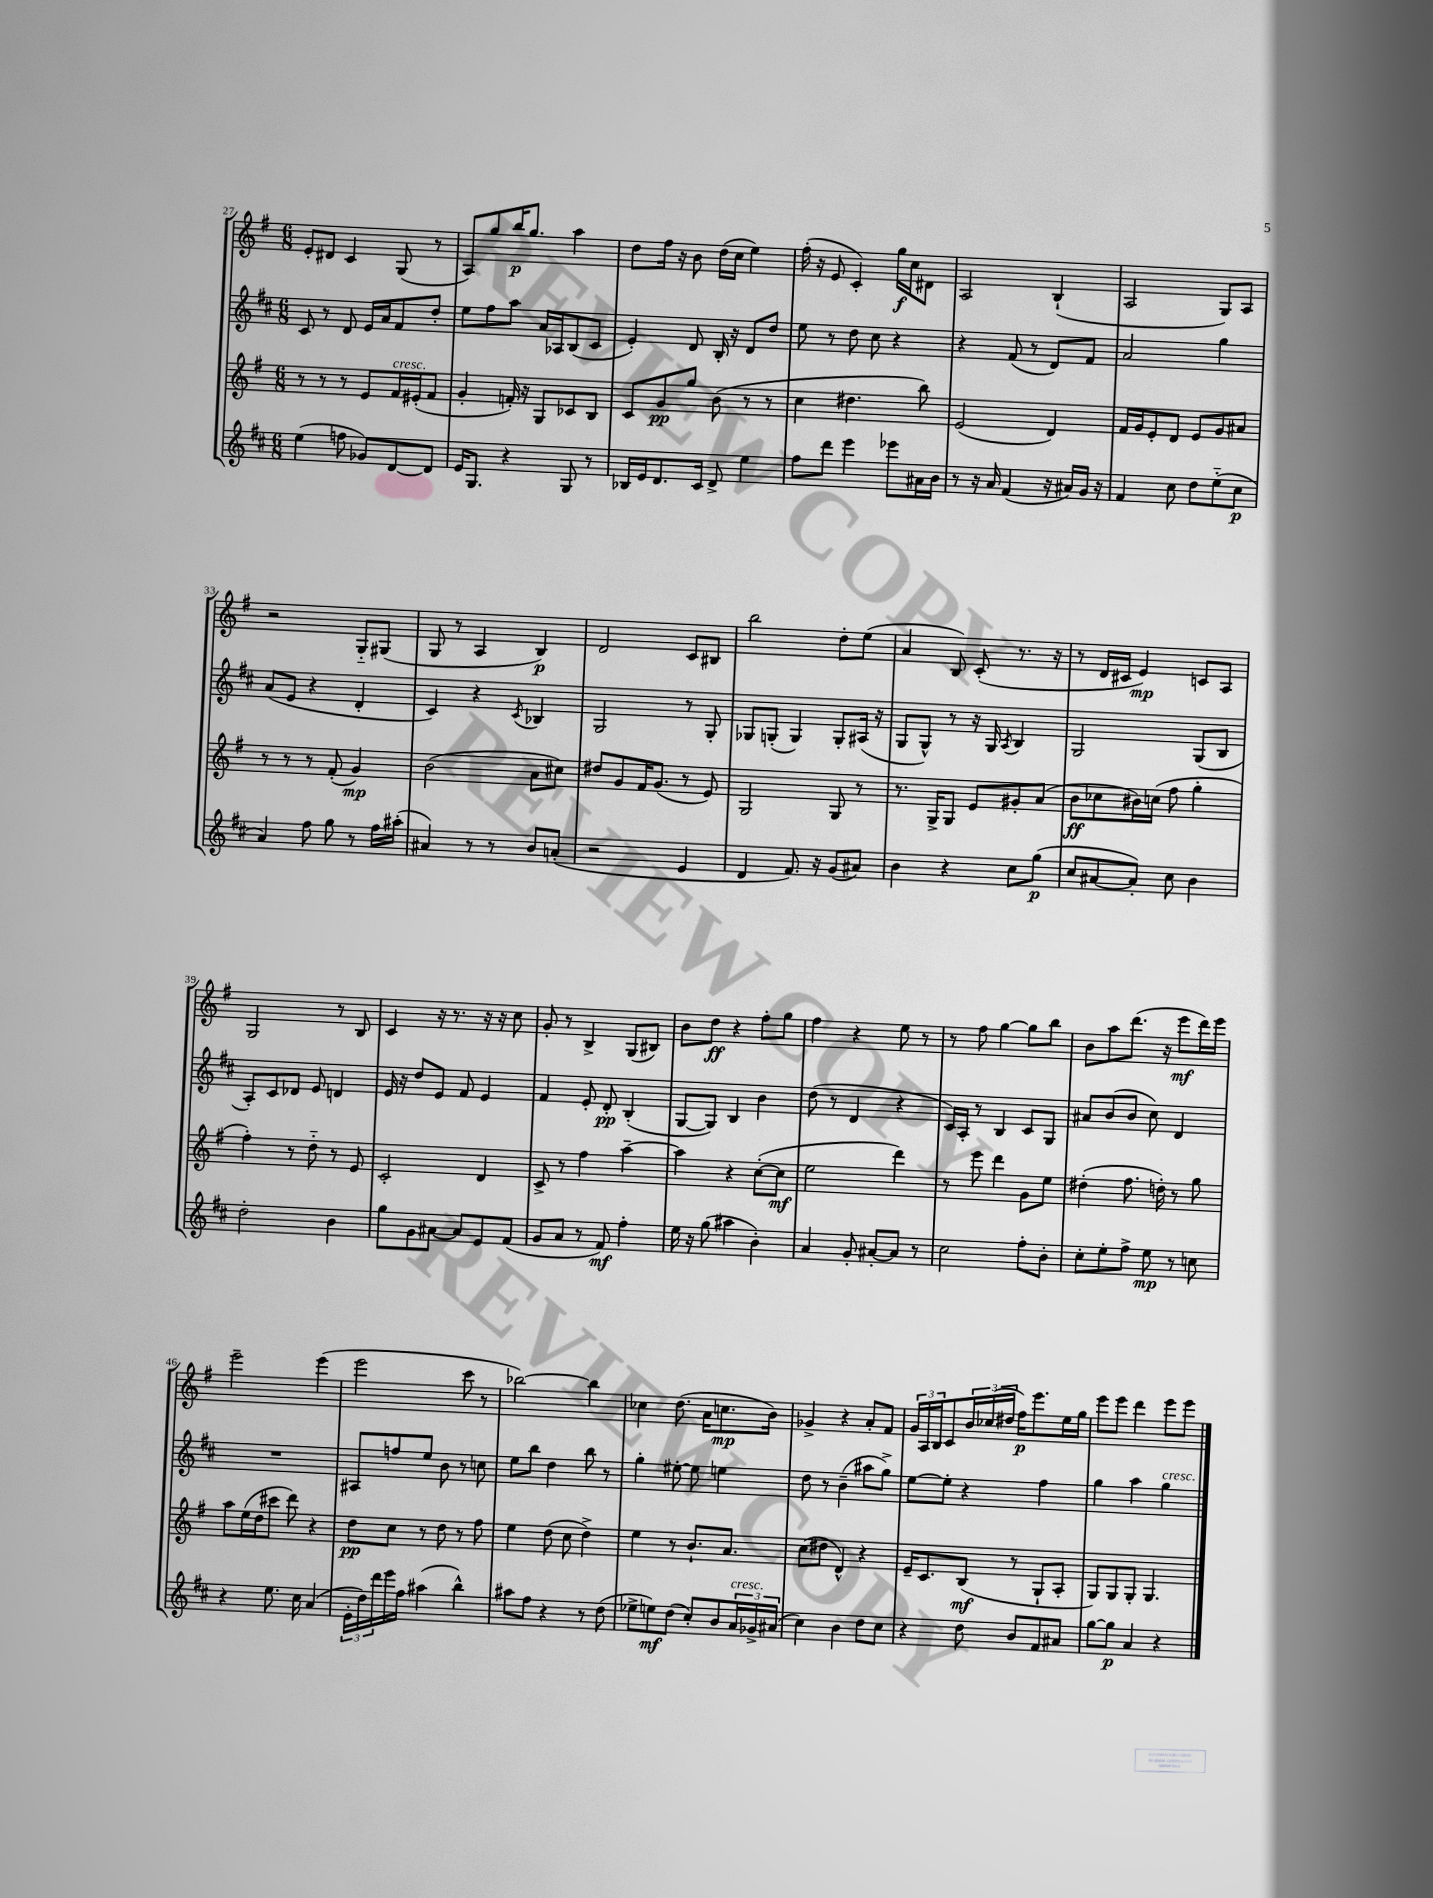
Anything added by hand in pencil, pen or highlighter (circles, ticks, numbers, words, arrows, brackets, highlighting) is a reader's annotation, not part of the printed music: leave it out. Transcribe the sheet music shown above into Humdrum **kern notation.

**kern	**kern	**kern	**kern
*staff4	*staff3	*staff2	*staff1
*clefG2	*clefG2	*clefG2	*clefG2
*k[f#c#]	*k[f#]	*k[f#c#]	*k[f#]
*M6/8	*M6/8	*M6/8	*M6/8
(4ee\	8r	8c#/	8e'/L
.	8r	8r	8d#/J
8ff\	8r	8d/	4c/
8g-/L)	8e/L	16e/LL	.
.	.	16a/J	.
[8d/	16f#/L	8f#/	(8G/
.	(16e#'/J	.	.
8d/]J	8f#/J	8dd'/J	8r
=	=	=	=
16e/LK	4g'/	8ee\L	8A/L)
8.G/J	.	.	.
.	.	8ff#\	8gg/
4r	16f'/)	8aa\J	16bb/K
.	16r	.	8.gg/J
.	8G/L	16a/LL	.
.	.	16A-/J	.
8G/	8c-/	(8B/	4aa\
8r	8B/J	8c#/J	.
=	=	=	=
16B-/LL	8c/L	4e'/)	8dd\L
16e/J	.	.	.
8.d/	8g/	.	16ff#\Jk
.	.	.	16r
.	8gg/J	8d/	8b\
16c#/Jk	.	.	.
8d^/	(8b\	16B'/	(16dd\LL
.	.	16r	16cc\JJ
4ee\	8r	8d/L	4ee\)
.	8r	8dd/J	.
=	=	=	=
8ff#\L	4cc\	8ee\	(16ff#'\
.	.	.	16r
8ddd\J	.	8r	8e/
4eee\	4.dd#\	8dd\	4c'/)
.	.	8cc#\	.
8eee-\L	.	4r	16gg\LL
.	.	.	16cc\J
16a#\L	8bb\)	.	8d#\J
16b\JJ	.	.	.
=	=	=	=
8r	(2e/	4r	2A/
16r	.	.	.
16a/	.	.	.
(4f#/	.	(8f#/	.
.	.	8r	.
16r	4d/)	8d/L)	(4B`/
16a#/LL)	.	.	.
16g/JJ	.	8f#/J	.
16r	.	.	.
=	=	=	=
4f#/	16f#/LL	2a/	2A/
.	16g/J	.	.
.	8e'/	.	.
8cc#\	8d/J	.	.
8dd\L	8e/L	.	.
(8ee'~\	8g/	4gg\	8G/L)
8cc#\J	8a#/J	.	8A/J
=	=	=	=
4a/)	8r	(8a/L	2r
.	8r	8e/J	.
8ff#\	8r	4r	.
8gg\	(8f#'/	.	.
8r	4g/)	4d'/	8G'~/L
16ff#\LL	.	.	(8G#/J
(16aa#'\JJ	.	.	.
=	=	=	=
4a#/)	(2b\	4c#/)	8G/
.	.	.	8r
8r	.	4r	4A/
8r	.	.	.
.	.	8qc#/	.
8b/L	8a\L	4B-/	4B/)
(8a'/J	8cc#\J)	.	.
=	=	=	=
2r	8dd#/L	2G/	2d/
.	8g/	.	.
.	16f#/K	.	.
.	(8.g/J	.	.
4e/	8r	8r	8c/L
.	8e/)	8G'/	8B#/J
=	=	=	=
4d/	2G/	8G-/L	2bb\
.	.	(8G'/J	.
8.f#/)	.	4G/)	.
16r	.	.	.
(8g/L	8G/	8G'/L	8dd'\L
8a#/J)	8r	(16A#/Jk	(8ee\J
.	.	16r	.
=	=	=	=
4b\	8.r	8G/L	4a/
.	.	8G^^/J)	.
.	16G^/LK	.	.
4r	8G/J	8r	8B/)
.	8e/L	16r	(8c'/
.	.	16G/	.
.	.	8qA/	.
8cc#\L	8g#'/	4B/	8.r
(8gg\J	(8a/J	.	.
.	.	.	16r
=	=	=	=
8cc#/L	8b\L	2G/	8r
[8a#/	8cc-\	.	16d/LL
.	.	.	16c#/JJ
8a#'/]J)	16b#\L)	.	4e/)
.	(16cc\JJ	.	.
8cc#\	8ff#\	.	.
4b\	4gg'\	(8G/L	8c/L
.	.	8B/J	8A/J
=	=	=	=
2dd'\	4ff#'\)	8A'/L)	2G/
.	.	8c#/	.
.	8r	8d-/J	.
.	8dd'~\	8e/	.
4b\	8r	4d/	8r
.	8e/	.	8B/
=	=	=	=
8gg\L	2c'/	16e/	4c/
.	.	16r	.
8g\	.	8dd/L	.
[8a#\J	.	8e/J	16r
.	.	.	8.r
8a#/]L	.	8f#/	.
8e/	4d/	4e/	16r
.	.	.	16r
(8f#/J	.	.	8cc\
=	=	=	=
8g/L	8c^/	4f#/	8g'/
8a/J	8r	.	8r
8r	4ff#\	8e'/	4B^/
8f#/)	.	8d'/	.
4ff#'\	[4aa~\	(4B'/	(8G/L
.	.	.	8B#/J)
=	=	=	=
16ee\	4aa\]	[8G/L	8b\L
16r	.	.	.
(8gg\	.	8G/]J)	8dd\J
4aa#\	4r	4B/	4r
4b'\)	([8cc'\L	4b\	8ff#'\L
.	8cc\]J	.	8gg\J
=	=	=	=
4a/	2ee\	(8dd\	4ff#\
.	.	8r	.
8g'/	.	4d/	4r
[8a#'/L	.	.	.
8a#/]J	4ddd\)	4r	8ee\
8r	.	.	8r
=	=	=	=
2cc#\	8r	16c#/LL)	8r
.	.	16A'/JJ	.
.	8eee\	8r	8ff#\
.	4ddd\	4B/	[4gg\
8ff#'\L	8g\L	8c#/L	8gg\]L
8b'\J	8ee\J	8G/J	8bb\J
=	=	=	=
8cc#'\L	(4dd#'\	8a#/L	8b\L
8ee'\	.	(8b/	8aa\
8ff#^\J	8.ff#\	8b/J	(8.ddd\J
8ee\	.	8cc#\)	.
.	16dd'\)	.	16r
8r	8r	4d/	8eee\L
8cc\	8gg\	.	16ddd\L)
.	.	.	16eee\JJ
=	=	=	=
4r	8aa\L	2.r	2eee~\
.	(16ee\L	.	.
.	16dd\J	.	.
8.ee\	8ccc#\J	.	.
.	8ddd\)	.	.
16cc#\	.	.	.
(4a/	4r	.	(4eee\
=	=	=	=
24e'\LL	8dd\L	8A#/L	2eee\
24dd\)	.	.	.
24ddd\	.	.	.
16eee\	8cc\J	8ff/	.
16ff#\JJ	.	.	.
(4aa#\	8r	8ee/J	.
.	8dd\	8b\	.
4bb^^\)	8r	8r	8ccc\
.	8ff#\	8cc\	8r
=	=	=	=
8aa#\L	4ee\	8ee\L	[2bb-\)
8ff#\J	.	8bb\J	.
4r	(8dd\	4dd\	.
.	8cc\	.	.
8r	4dd^\)	8bb\	4bb-\]
(8dd\	.	8r	.
=	=	=	=
8ee-^\L	4ee\	4gg'\	4cc-\
8ee\)	.	.	.
(8dd\J	8r	[8ee#'\	(8.dd\
8cc#'/L)	8.b`/L	8ee#\]	.
.	.	.	16a\LK
8b/	.	4ee\	8.cc\
.	8.a/J	.	.
24a/L	.	.	.
24g-^/	.	.	.
.	.	.	16b\Jk)
(24a#/JJ	.	.	.
=	=	=	=
4cc#\)	(8cc\L	8dd\	4g-^/
.	8dd#\J	8r	.
4b\	4d^^/)	(4b~\	4r
8dd\L	4r	8aa#\L	8a'/L
8cc#\J	.	8gg^\J)	8f#/J
=	=	=	=
4r	16e~/LK	[8ee\L	24g/LL
.	.	.	24A/
.	8.c/	.	.
.	.	.	24B/J
.	.	8ee'\]J	8c/
8dd\	(8B/J	4r	24b/L
.	.	.	(24cc-/
.	.	.	24dd#/JJ
8b/L	8r	.	16ff#\LK)
.	.	.	8.eee\
8f#/	8G`/L	4ff#\	.
8a#/J	8A'/J	.	16ee\L
.	.	.	16gg\JJ
=	=	=	=
[8gg\L	8G/L)	4gg\	8eee\L
8gg\]J	8G/	.	8eee\J
4a/	8G'/J	4aa\	4ddd\
.	4.G/	.	.
4r	.	4gg\	8eee\L
.	.	.	8eee\J
==	==	==	==
*-	*-	*-	*-
